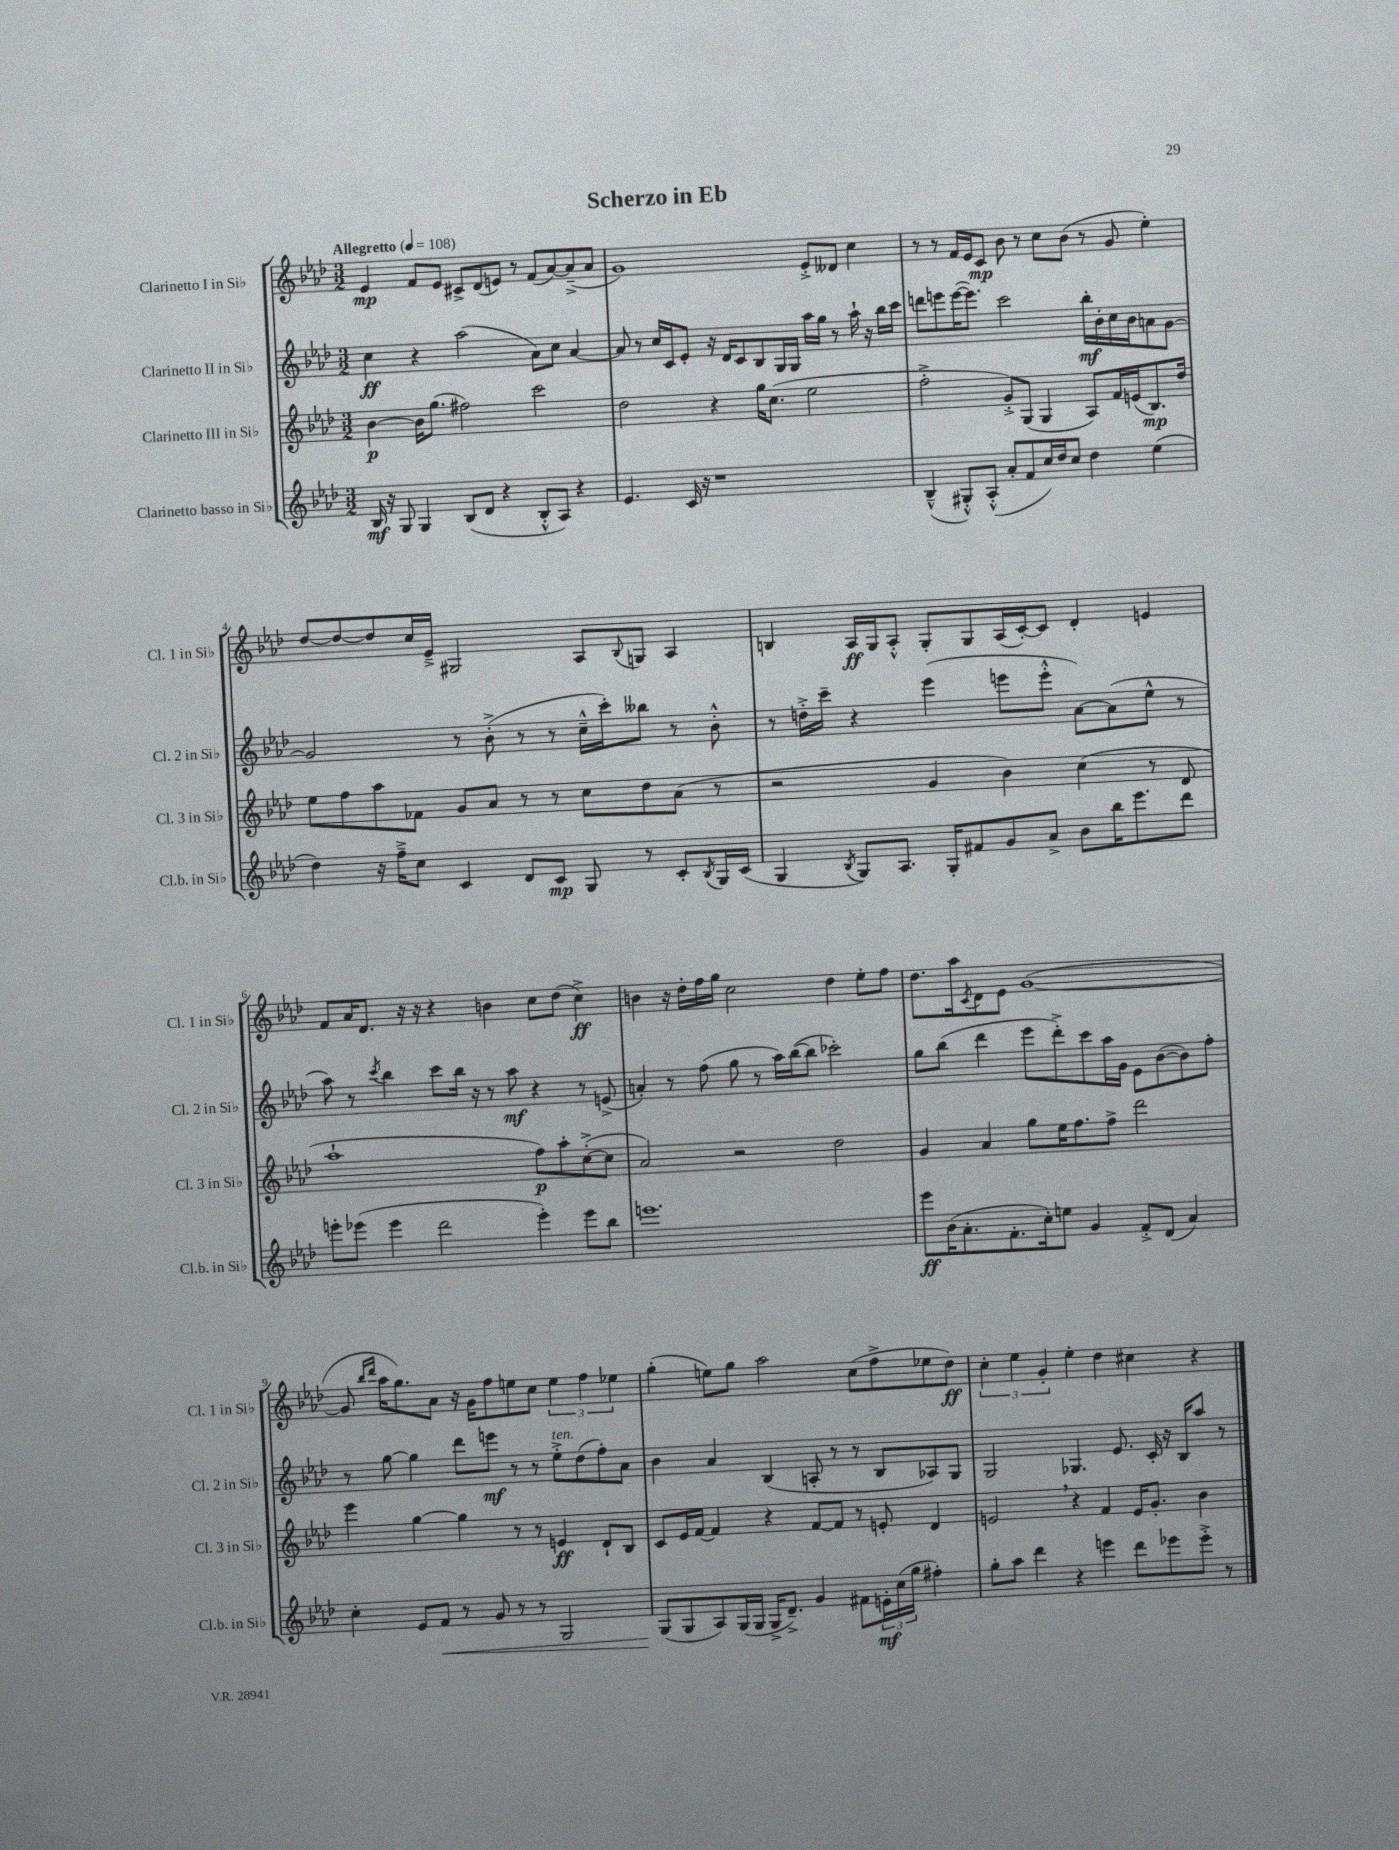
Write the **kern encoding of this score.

**kern	**kern	**kern	**kern
*staff4	*staff3	*staff2	*staff1
*clefG2	*clefG2	*clefG2	*clefG2
*k[b-e-a-d-]	*k[b-e-a-d-]	*k[b-e-a-d-]	*k[b-e-a-d-]
*M3/2	*M3/2	*M3/2	*M3/2
*MM108	*MM108	*MM108	*MM108
16B-	[4b-	4cc	4e-
16r	.	.	.
8G	.	.	.
4G	16b-]	4r	8f
.	(8.gg	.	.
.	.	.	8e-
(8B-	2ff#)	(2aa-	8c#^
8d-	.	.	(8d-
4r	.	.	8e)
.	.	.	8r
8B-'^^	2ccc	8a-)	(8f
8A-)	.	8cc	[8a-)
4r	.	[4a-	(8a-~^]
.	.	.	8a-
=	=	=	=
4.e-	2dd-	8a-]	1g)
.	.	8r	.
.	.	16cc	.
.	.	16c	.
16c	.	8e-'	.
16r	.	.	.
1r	4r	16r	.
.	.	16d-	.
.	.	8c	.
.	16gg	8B-	.
.	(8.cc	.	.
.	.	16G	.
.	.	16G	.
.	2ee-	16aa-	8e-'^
.	.	16gg	.
.	.	8r	8d--
.	.	16aa-`	4cc
.	.	16r	.
.	.	16bb-	.
.	.	16ccc	.
=	=	=	=
(4B-~^^	2ff'^	8ddd	8r
.	.	8eee	8r
8G#'^^)	.	([16eee	16f
.	.	8.eee])	16e-
(8A-'^^	.	.	8c
8a-'	8g'^)	2ccc	8b-
8f	(8G	.	8r
16cc)	4G	.	8cc
16dd-	.	.	.
8cc	.	.	(8b-
4dd-	8A-)	16bb-'	8r
.	.	16b-'	.
.	16f	16cc	8g
.	(16e	16b-	.
(4ee-	8.B-)	8a	4ee-')
.	.	[8g	.
.	16dd-	.	.
=	=	=	=
4dd-)	8ee-	2g]	[8dd-
.	8ff	.	8dd-_
16r	8aa-	.	8dd-]
16ff~^	.	.	.
8cc	8f-	.	16cc
.	.	.	16e-~^
4c	8g	8r	2G#
.	8a-	(8b-'^	.
8d-	8r	8r	.
8c	8r	8r	.
8G	8cc	16cc~^^	8A-
.	.	16ccc')	.
.	.	.	8qqB-
8r	8dd-	8bb--	8G
8c'	(8a-	8r	4A-
8qB-	.	.	.
16G	8r	8b-'^^	.
(16c	.	.	.
=	=	=	=
4G	2r	8r	4B
.	.	16dd'^	.
.	.	16ccc~	.
8qB-	.	.	.
8G)	.	4r	16A-
.	.	.	16G
8.A-	.	.	8A-'^^
.	4g	(4eee-	8G'
16G'	.	.	.
8f#	.	.	8G
8g	4b-)	8eee	(16A-
.	.	.	[16c')
8a-^	.	8eee'^^	8c]
8b-	(4cc	[8a-)	4d-'
16bb-	.	(8a-]	.
8.eee-	.	.	.
.	8r	8ee-^^	4e
8ddd-	8d-	8r	.
=	=	=	=
8eee'	1aa-`	8aa-)	8f
(8eee-	.	8r	16a-
.	.	.	8.d-
.	.	8qccc	.
4eee-	.	4bb-	.
.	.	.	16r
.	.	.	16r
2ddd-	.	8ccc	4r
.	.	16bb-	.
.	.	16r	.
.	.	8r	4b
.	.	8aa-	.
4eee-')	8ff)	4r	8cc
.	8aa-'	.	(8dd-
8eee-	([8cc'^	8r	4cc^)
8bb-	8cc]	(8e^	.
=	=	=	=
1.eee	2a-)	4a')	4b
.	.	8r	16r
.	.	.	16dd-'
.	.	(8ff	16ff
.	.	.	16gg
.	2r	8gg	2cc
.	.	8r	.
.	.	16aa-)	.
.	.	([16bb-	.
.	.	8bb-]	.
.	2dd-	2ccc-')	4dd-
.	.	.	8ee-'
.	.	.	8ff
=	=	=	=
8eee-	4g	8gg	8.dd-
(16b-	.	(8bb-	.
8.a-'	.	.	16aa-
.	.	.	8qc
.	4a-	4ddd-	8d-
8.f'	.	.	8e-
.	8gg	8eee-	([1g
16cc')	.	.	.
8ee	16ee-	8ddd-'^)	.
.	8.ff	.	.
4g	.	8ccc	.
.	8ff^	16aa-	.
.	.	16g	.
8f'^	2ddd-	8e-	.
(8d-	.	([8b-	.
4a-)	.	8b-])	.
.	.	8ff'	.
=	=	=	=
4cc'	4eee-	8r	8g]
.	.	.	16qqbb-
.	.	.	16qqddd-
.	.	[8gg	16aa-
.	.	.	8.gg)
8e-	[4gg	4gg]	.
8f	.	.	8a-
8r	4gg]	8ddd-	16r
.	.	.	16g
8g	.	8eee	8ff
8r	8r	8r	8ee
8r	8r	8r	8cc
2G	4e	8ee-'^	6ee
.	.	(8dd-	.
.	.	.	6ff
.	8d-`	8ff')	.
.	.	.	6ee-
.	8B-	8a-	.
=	=	=	=
(8G	8c	4b-	(4gg'
8G	16e-	.	.
.	[16f	.	.
8A-)	4f]	4a-	8ee)
(16G	.	.	8gg
16G	.	.	.
16G^	4r	(4B-	2aa-
8.d-~^)	.	.	.
4g	[8f	8A'	.
.	8f]	8r	.
8f#	8r	8r	(8cc
24e'	8e'	8B-	8ff^
(24cc	.	.	.
24gg	.	.	.
4ff#')	4d-	8A-)	8ee-
.	.	8G	8dd-)
=	=	=	=
8gg'	2e	2G	6cc'
8aa-	.	.	.
.	.	.	6ee-
4ddd-	.	.	.
.	.	.	6g'
4r	4r	4.G-	4ee-'
4eee	4f	.	4dd-
.	.	8.e-	.
8ddd-	16e	.	4cc#
.	8.g'	16c'	.
8eee-	.	16r	.
.	.	16B-	.
8eee-'^	4b-	8aa-	4r
8r	.	8r	.
==	==	==	==
*-	*-	*-	*-
